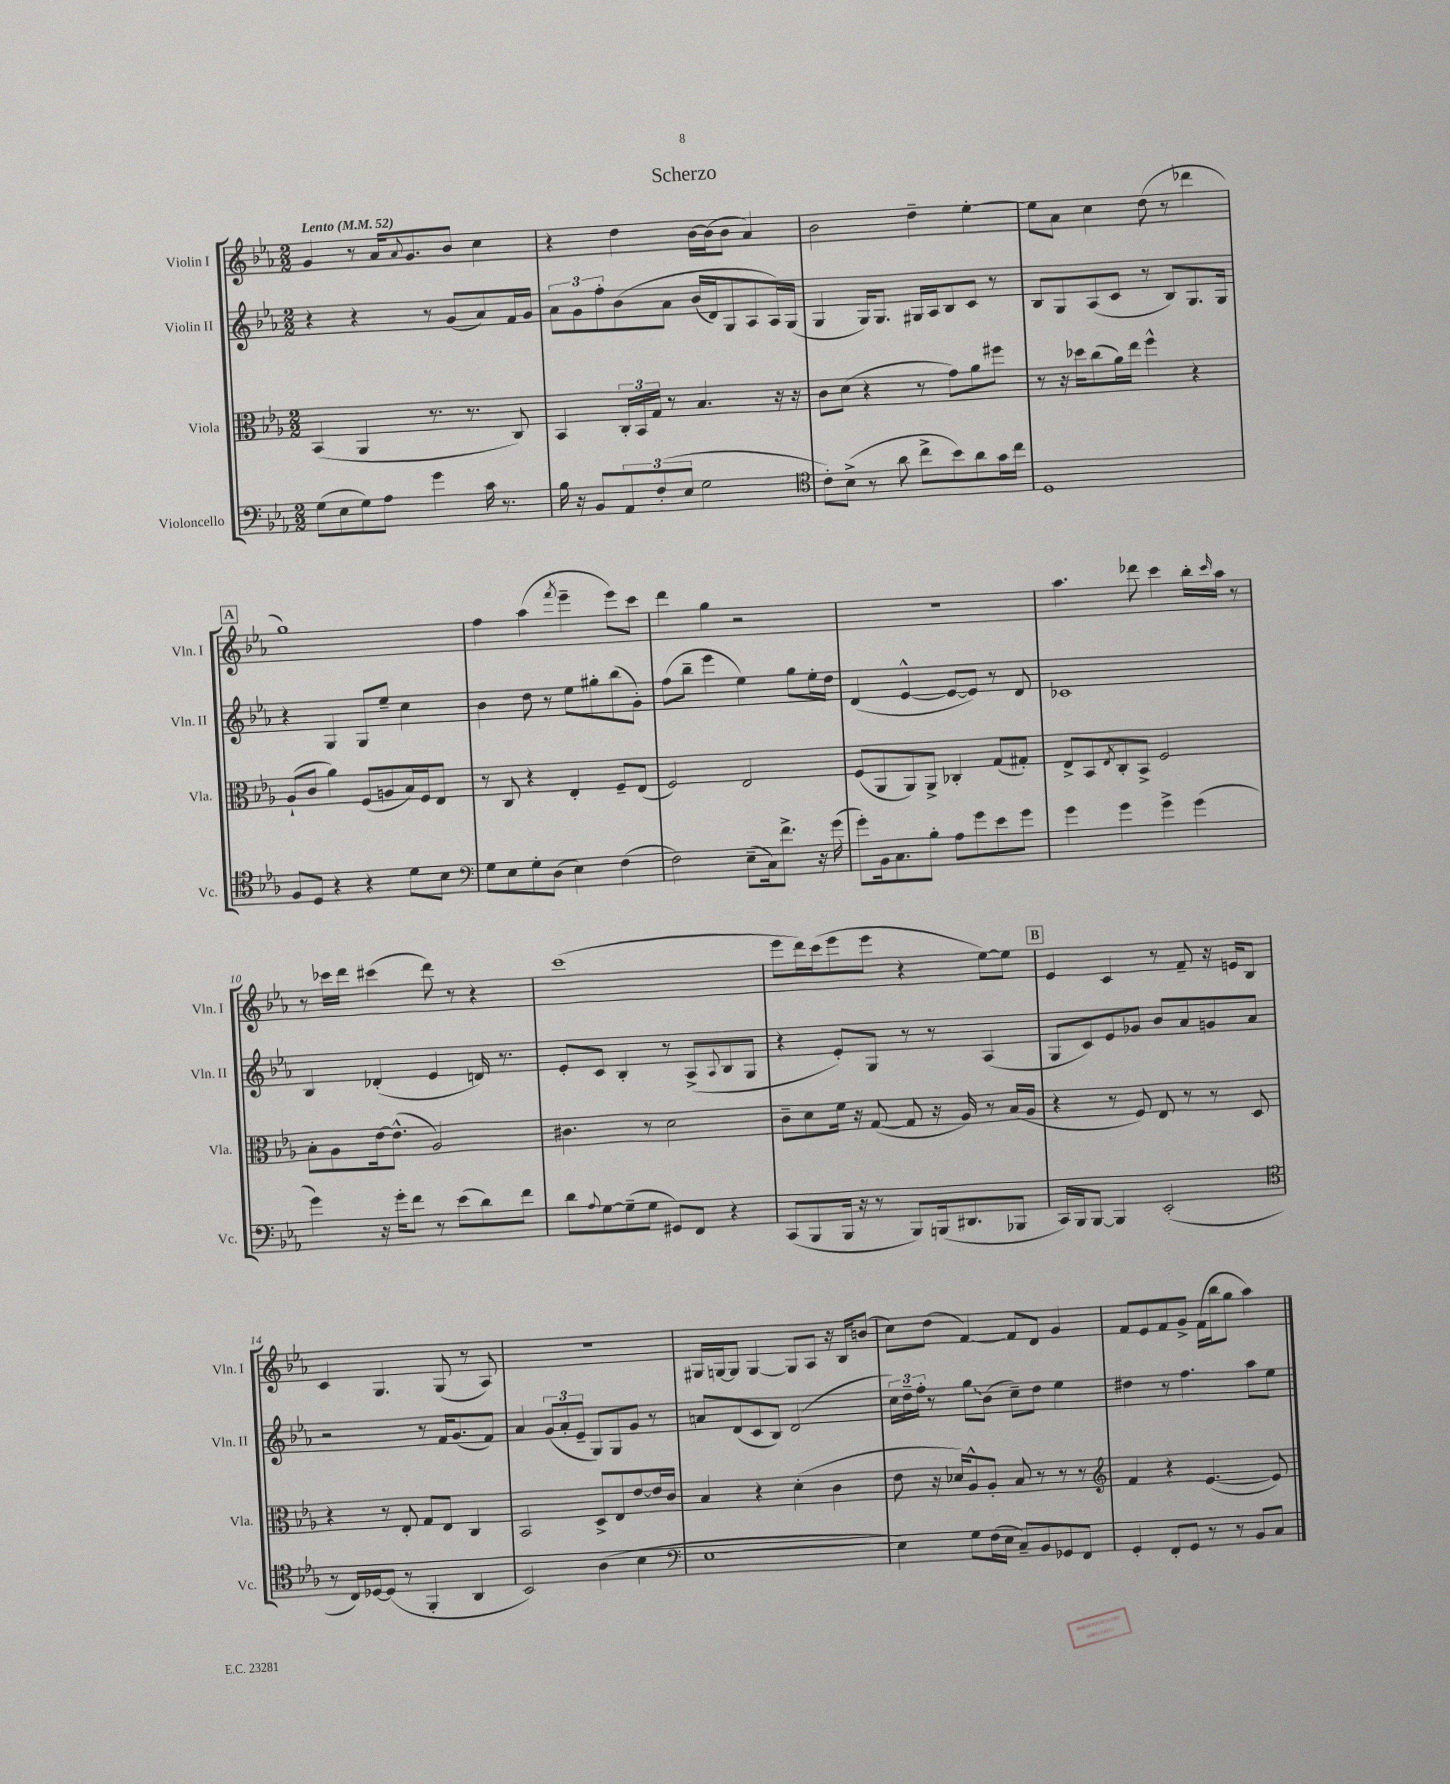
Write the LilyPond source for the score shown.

\header { title = "Scherzo" }
<<
\new StaffGroup <<
\new Staff = "s0" \with { instrumentName = "Violin I" shortInstrumentName = "Vln. I" } {
    \clef treble \key ees \major \numericTimeSignature \time 2/2 \tempo "Lento" 4 = 52
    g'4 r8 aes'16 \appoggiatura { aes'8 } g'8. bes'8 c''4 |
    r4 d''4 bes'16~ bes'16( bes'8 aes'4) |
    bes'2 d''4-- ees''4~-. |
    ees''8 aes'8 c''4 d''8( r8 des'''4 |
    \mark \markup { \box "A" } g''1) |
    f''4 aes''4( \acciaccatura { f'''8 } ees'''4-- ees'''8) c'''8 |
    d'''4 g''4 r2 |
    r1 |
    aes''4. des'''8 c'''4 bes''16-. \grace { c'''16 } aes''16 r8 |
    r8 ces'''16 d'''16 cis'''4( d'''8) r8 r4 |
    c'''1( |
    ees'''8 d'''16) c'''16( ees'''8 ees'''8 r4 ees''8~) ees''8 |
    \mark \markup { \box "B" } ees'4 c'4 r8 f'8-- r16 e'16 bes8 |
    c'4 g4. g8( r8 aes8) |
    r1 |
    gis16 g16~ g8 g4~ g8 aes8 r16 bes16 b'8( |
    c''8) d''8( f'4~) f'8 d'8 g'4 |
    f'8 ees'8 f'8 g'8-> f'16( bes''16 g''8 aes''4) \bar "|." |
}
\new Staff = "s1" \with { instrumentName = "Violin II" shortInstrumentName = "Vln. II" } {
    \clef treble \key ees \major \numericTimeSignature \time 2/2
    r4 r4 r8 g'8( aes'8) f'16 g'16 |
    \tuplet 3/2 { aes'8 g'8 f''8-. } bes'8\( aes'8 bes'16( d'16) g8 aes8 aes16\) g16( |
    g4 g16) g8. gis16 aes16 bes8 c'8 r8 |
    bes8 g8 aes8( c'8 r8 bes8) g8. g16 |
    \mark \markup { \box "A" } r4 g4 g8 ees''8-- c''4 |
    bes'4 d''8 r8 ees''8 gis''8-. bes''8( g'8-.) |
    f''8( bes''8-- ees'''4 ees''4) g''8 ees''16-. d''16 |
    d'4( ees'4~-^ ees'8~ ees'8) r8 d'8 |
    ces'1 |
    bes4 des'4-.( ees'4 d'16) r8. |
    ees'8-. c'8 bes4-. r8 aes8->( \appoggiatura { aes8 } bes8 g8 |
    r4 ees'8-.) g8 r8 r8 aes4( |
    \mark \markup { \box "B" } g8 c'8) ees'8 ges'8 bes'8 aes'8 g'8 aes'8 |
    r2 r8 f'16 g'8.( f'8) |
    aes'4 \tuplet 3/2 { g'8( aes'8-. ees'8-- } g8) g8 g'8 r8 |
    a'8 d'8( c'8 bes8) d'2( |
    \tuplet 3/2 { c''16) d''16-- f''16-. } r8 \once \override Glissando.style = #'zigzag g''8\glissando bes'8( c''8--) d''8 ees''4 |
    dis''4 r8 f''4. aes''8 ees''8 \bar "|." |
}
\new Staff = "s2" \with { instrumentName = "Viola" shortInstrumentName = "Vla." } {
    \clef alto \key ees \major \numericTimeSignature \time 2/2
    bes,4( aes,4 r8. r8. c8) |
    bes,4 \tuplet 3/2 { c16-. bes,16 g16 } r8 bes4. r16 r16 |
    c'8 d'8( r4 r8 g'8) aes'8 fis''8 |
    r8 r16 des''16 c''8( aes'16) ees''16 f''4-^ r4 |
    \mark \markup { \box "A" } aes8-!( c'8 aes'4) f8( a8 bes16) f16 ees8 |
    r8 c8 r4 ees4-. f8-- ees8( |
    f2) ees2 |
    f8( aes,8 aes,8) aes,8-> ces4-. g8( gis8-.) |
    ees8-> bes,8 \acciaccatura { ees8 } c8-. bes,8-> f2 |
    bes8-. aes8 ees'16~ ees'8.-^( aes2) |
    cis'4. r8 d'2 |
    c'8-- d'8 f'16 r16 g8~( g8 r16 aes16) r8 bes16( aes16 |
    \mark \markup { \box "B" } r4 r8 f8) ees8 r8 r8 d8 |
    r4 r8 ees8-. g8 ees8 c4 |
    bes,2 d8-> ees8 ees'8~ ees'16 c'16 |
    bes4 r4 d'4-.( c'4 |
    ees'8 r16 des'16) aes8-^ aes8-. bes8 r8 r8 r8 |
    \clef treble f'4 r4 ees'4.~( ees'8) \bar "|." |
}
\new Staff = "s3" \with { instrumentName = "Violoncello" shortInstrumentName = "Vc." } {
    \clef bass \key ees \major \numericTimeSignature \time 2/2
    g8( ees8 g8) aes8 g'4 c'16 r8. |
    bes16 r16 bes,8 \tuplet 3/2 { aes,8 f8-.( ees8 } g2 |
    \clef tenor c'8-.) bes8->( r8 aes'8 c''8-> bes'8) aes'8 g'16 c''16 |
    d1 |
    \mark \markup { \box "A" } f8 d8 r4 r4 d'8 bes8 |
    \clef bass g8 ees8 g8-. d8( ees4) f4( |
    f2) ees8--( c16) f'8.-> r16 g'16( |
    g'8-.) bes,16 c8. bes8-. aes8 g'8 ees'8 g'8 |
    g'4 g'4 g'4-> g'4( |
    g'4) r16 g'16-. f'8 r8 ees'8( d'8) f'8 |
    d'8 \appoggiatura { aes8 } g8~ g8--( g8 gis,8) f,8 r4 |
    c,8( bes,,8 bes,,16 r16 r8 bes,,8) b,,16( dis,8. bes,,8 |
    \mark \markup { \box "B" } c,16) bes,,16 bes,,8~ bes,,4 ees,2-.( |
    \clef tenor r8 c16) des16~ des8( r8 f,4-. aes,4 |
    bes,2) aes4( bes4 |
    \clef bass ees1~ |
    ees4) g8 f16( ees16 c8--) bes,8 ges,8 f,8 |
    g,4-. f,8-. g,8 r8 r8 bes,8 c8 \bar "|." |
}
>>
>>
